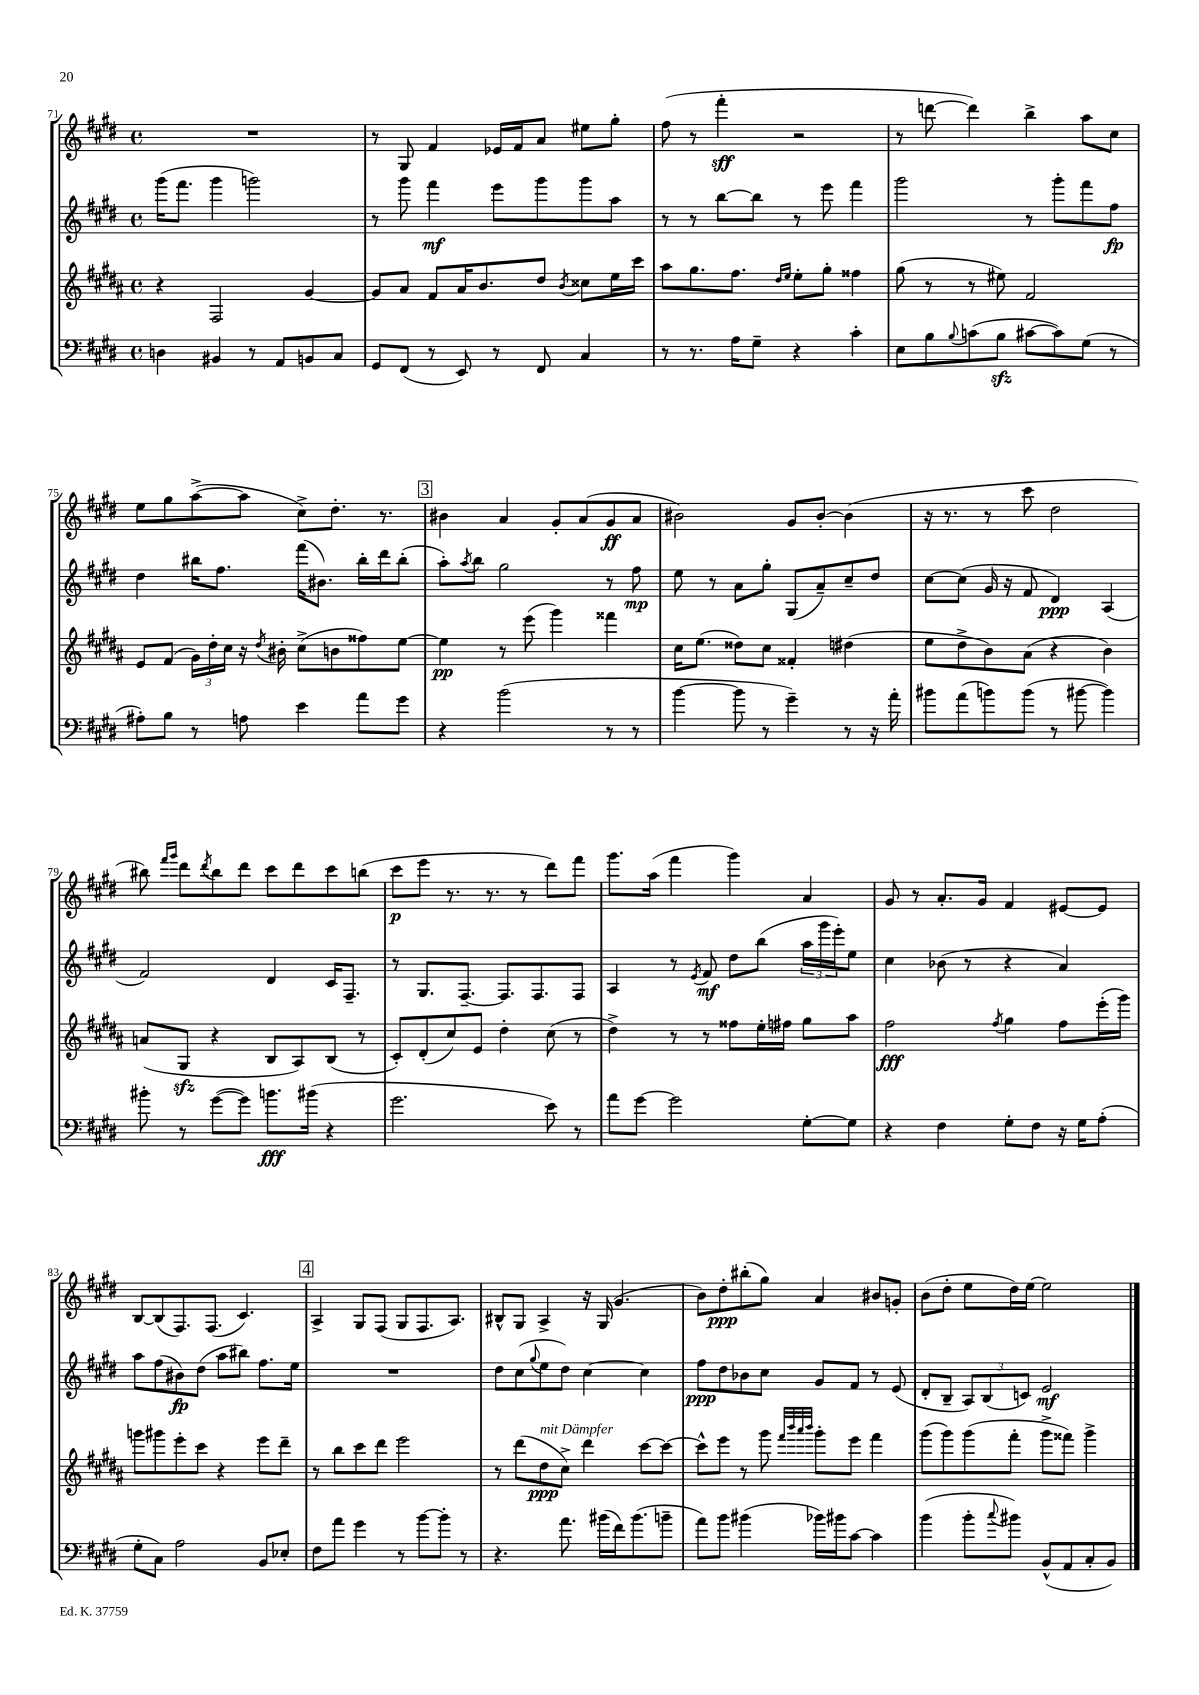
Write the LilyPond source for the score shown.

<<
\new StaffGroup <<
\new Staff = "s0" {
    \clef treble \key e \major \defaultTimeSignature \time 4/4
    R1 |
    r8 gis8 fis'4 ees'16 fis'16 a'8 eis''8 gis''8-. |
    fis''8( r8 fis'''4-.\sff r2 |
    r8 d'''8~ d'''4) b''4-> a''8 cis''8 |
    e''8 gis''8 a''8~->( a''8 cis''8->) dis''8.-. r8. |
    \mark \markup { \box "3" } bis'4 a'4 gis'8-. a'8( gis'8\ff a'8 |
    bis'2) gis'8 bis'8~-. bis'4( |
    r16 r8. r8 cis'''8 dis''2 |
    bis''8) \grace { fis'''16 gis'''16 } dis'''8 \acciaccatura { dis'''8 } bis''8 dis'''8 cis'''8 dis'''8 cis'''8 b''8( |
    cis'''8\p e'''8 r8. r8. r8 dis'''8) fis'''8 |
    gis'''8. a''16( fis'''4 gis'''4) a'4 |
    gis'8 r8 a'8.-. gis'16 fis'4 eis'8~ eis'8 |
    b8~ b8( fis8.) fis8.( cis'4.) |
    \mark \markup { \box "4" } a4-> gis8 fis8( gis8 fis8. a8.) |
    bis8-^ gis8 a4-> r16 gis16( gis'4. |
    b'8) dis''8-.\ppp bis''8-.( gis''8) a'4 bis'8 g'8-. |
    b'8( dis''8-. e''8 dis''16) e''16~ e''2 \bar "|." |
}
\new Staff = "s1" {
    \clef treble \key e \major \defaultTimeSignature \time 4/4
    gis'''16( fis'''8. gis'''4 g'''2) |
    r8 gis'''8 fis'''4\mf e'''8 gis'''8 gis'''8 a''8 |
    r8 r8 b''8~ b''8 r8 e'''8 fis'''4 |
    gis'''2 r8 gis'''8-. fis'''8 fis''8\fp |
    dis''4 bis''16 fis''8. fis'''16( bis'8.) bis''16-. dis'''16 bis''8-.( |
    \mark \markup { \box "3" } a''8-.) \acciaccatura { a''8 } b''8 gis''2 r8 fis''8\mp |
    e''8 r8 a'8 gis''8-. gis8( a'8--) cis''8-- dis''8 |
    cis''8~ cis''8( gis'16 r16 fis'8 dis'4\ppp) a4( |
    fis'2) dis'4 cis'16 fis8.-- |
    r8 gis8. fis8.~-- fis8. fis8. fis8 |
    a4 r8 \acciaccatura { e'8 } fis'8\mf dis''8 b''8( \tuplet 3/2 { a''16 gis'''16 e'''16-.) } e''8 |
    cis''4 bes'8( r8 r4 a'4) |
    a''8 fis''8( bis'8\fp) dis''8( a''8 bis''8) fis''8. e''16 |
    \mark \markup { \box "4" } R1 |
    dis''8 cis''8( \appoggiatura { gis''8 } e''8 dis''8) cis''4~ cis''4 |
    fis''8\ppp dis''8 bes'8 cis''8 gis'8 fis'8 r8 e'8( |
    dis'8-. b8-- \tuplet 3/2 { a8) b8( c'8) } e'2\mf \bar "|." |
}
\new Staff = "s2" {
    \clef treble \key b \major \defaultTimeSignature \time 4/4
    r4 fis2 gis'4~ |
    gis'8 ais'8 fis'8 ais'16 b'8. dis''8 \acciaccatura { b'8 } cisis''8 e''16 cis'''16 |
    ais''8 gis''8. fis''8. \grace { dis''16 e''16 } e''8-. gis''8-. fisis''4 |
    gis''8( r8 r8 eis''8) fis'2 |
    e'8 fis'8( \tuplet 3/2 { gis'16) dis''16-. cis''16 } r16 \acciaccatura { dis''8 } bis'16-. cis''8->( b'8 fisis''8) e''8~ |
    \mark \markup { \box "3" } e''4\pp r8 e'''8( gis'''4) fisis'''4 |
    cis''16 e''8.( disis''8) cis''8 fisis'4-. dis''4( |
    e''8 dis''8-> b'8) ais'8( r4 b'4) |
    a'8( gis8\sfz r4 b8 ais8) b8( r8 |
    cis'8-.) dis'8-.( cis''8) e'8 dis''4-. cis''8( r8 |
    dis''4->) r8 r8 fisis''8 e''16-. fis''16 gis''8 ais''8 |
    fis''2\fff \acciaccatura { fis''8 } gis''4 fis''8 e'''16-.( gis'''16) |
    g'''8 gis'''8 e'''8-. cis'''8 r4 e'''8 dis'''8-- |
    \mark \markup { \box "4" } r8 b''8 cis'''8 dis'''8 e'''2 |
    r8 dis'''8( dis''8\ppp^\markup { \italic "mit Dämpfer" } cis''8->) dis'''4 cis'''8~ cis'''8~ |
    cis'''8-^ e'''8 r8 gis'''8 \grace { fis'''32 b'''32 ais'''32 b'''32 } gis'''8-. e'''8 fis'''4 |
    gis'''8( gis'''8) gis'''8( fis'''8-. gis'''8-> fisis'''8) gis'''4-> \bar "|." |
}
\new Staff = "s3" {
    \clef bass \key e \major \defaultTimeSignature \time 4/4
    d4 bis,4 r8 a,8 b,8 cis8 |
    gis,8 fis,8( r8 e,8) r8 fis,8 cis4 |
    r8 r8. a16 gis8-- r4 cis'4-. |
    e8 b8 \appoggiatura { b8 } c'8( b8\sfz cis'8~ cis'8) gis8( r8 |
    ais8-.) b8 r8 a8 e'4 a'8 gis'8 |
    \mark \markup { \box "3" } r4 b'2( r8 r8 |
    b'4~ b'8 r8 gis'4--) r8 r16 a'16-. |
    bis'8 a'8( b'8) b'8( r8 bis'8~ bis'4) |
    bis'8-. r8 gis'8~( gis'8) b'8.\fff bis'16( r4 |
    gis'2. e'8) r8 |
    a'8 gis'8~ gis'2 gis8~-. gis8 |
    r4 fis4 gis8-. fis8 r16 gis16 a8-.( |
    gis8-. cis8) a2 b,8 ees8-. |
    \mark \markup { \box "4" } fis8 a'8 gis'4 r8 b'8~ b'8-. r8 |
    r4. a'8. bis'16( fis'16) bis'8.( b'8-- |
    a'8) b'8 bis'4( bes'16) bis'16 cis'8~ cis'4 |
    b'4( b'8-. \appoggiatura { cis''8 } bis'8) b,8-^( a,8 cis8-. b,8) \bar "|." |
}
>>
>>
\layout { \context { \Score currentBarNumber = #71 } }
